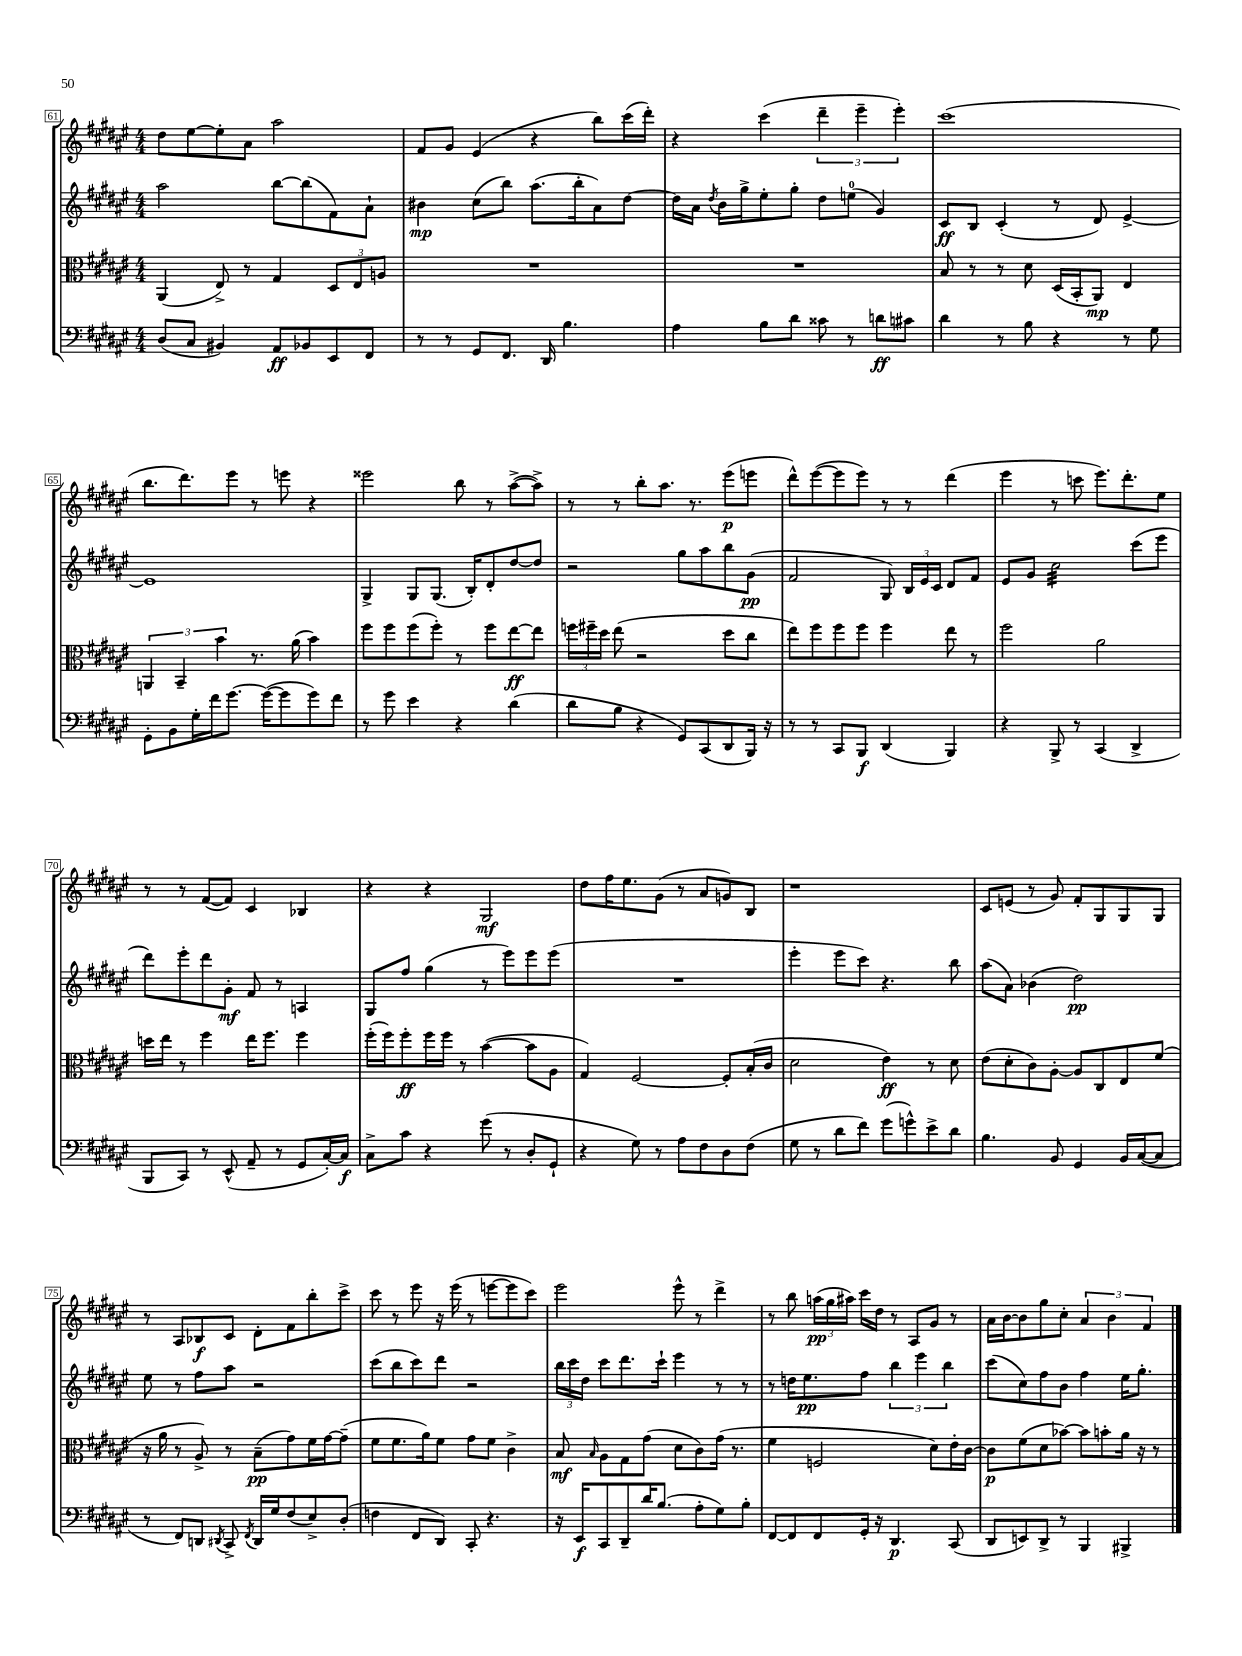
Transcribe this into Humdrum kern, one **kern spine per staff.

**kern	**dynam	**kern	**dynam	**kern	**dynam	**kern	**dynam
*part4	*part4	*part3	*part3	*part2	*part2	*part1	*part1
*staff4	*staff4	*staff3	*staff3	*staff2	*staff2	*staff1	*staff1
*clefF4	*	*clefC3	*	*clefG2	*	*clefG2	*
*k[f#c#g#d#a#e#]	*	*k[f#c#g#d#a#e#]	*	*k[f#c#g#d#a#e#]	*	*k[f#c#g#d#a#e#]	*
*M4/4	*	*M4/4	*	*M4/4	*	*M4/4	*
=61	=61	=61	=61	=61	=61	=61	=61
(8D#/L	.	(4AA#/	.	2aa#\	.	8dd#\L	.
8C#/J	.	.	.	.	.	[8ee#\	.
4BB#X/)	.	8E#^/)	.	.	.	8ee#'\]	.
.	.	8r	.	.	.	8a#\J	.
8AA#/L	ff	4G#/	.	[8bb\L	.	2aa#\	.
8BB-X/	.	.	.	(8bb\]	.	.	.
8EE#/	.	12D#/L	.	8f#\)	.	.	.
.	.	12E#/	.	.	.	.	.
8FF#/J	.	.	.	8a#`\J	.	.	.
.	.	12An/J	.	.	.	.	.
=62	=62	=62	=62	=62	=62	=62	=62
8r	.	1r	.	4b#X\	mp	8f#/L	.
8r	.	.	.	.	.	8g#/J	.
8GG#/L	.	.	.	(8cc#\L	.	(4e#/	.
8.FF#/J	.	.	.	8bb\J)	.	.	.
.	.	.	.	(8.aa#\L	.	4r	.
16DD#/	.	.	.	.	.	.	.
4.B\	.	.	.	.	.	.	.
.	.	.	.	16bb'\k	.	.	.
.	.	.	.	8a#\)	.	8bb\L)	.
.	.	.	.	[8dd#\J	.	(16ccc#\L	.
.	.	.	.	.	.	16ddd#'\JJ)	.
=63	=63	=63	=63	=63	=63	=63	=63
4A#\	.	1r	.	16dd#\LL]	.	4r	.
.	.	.	.	16a#\JJ	.	.	.
.	.	.	.	8qdd#/	.	.	.
.	.	.	.	16b\LL	.	.	.
.	.	.	.	16gg#^\J	.	.	.
8B\L	.	.	.	8ee#'\	.	(4ccc#\	.
8d#\J	.	.	.	8gg#'\J	.	.	.
8c##X\	.	.	.	8dd#\L	.	6ddd#~\	.
8r	.	.	.	(8een\J	.	.	.
.	.	.	.	.	.	6eee#~\	.
8dn\L	ff	.	.	4g#/)	.	.	.
.	.	.	.	.	.	6eee#'\)	.
8c#X\J	.	.	.	.	.	.	.
=64	=64	=64	=64	=64	=64	=64	=64
4d#\	.	8B/	.	8c#/L	ff	(1ccc#	.
.	.	8r	.	8B/J	.	.	.
8r	.	8r	.	(4c#'/	.	.	.
8B\	.	8d#\	.	.	.	.	.
4r	.	(16D#/LL	.	8r	.	.	.
.	.	16BB'/J	.	.	.	.	.
.	.	8AA#/J)	mp	8d#/)	.	.	.
8r	.	4E#/	.	[4e#^/	.	.	.
8G#\	.	.	.	.	.	.	.
!!LO:LB:g=z
=65	=65	=65	=65	=65	=65	=65	=65
8GG#'\L	.	6AAn/	.	1e#]	.	8.bb\L	.
8BB\	.	.	.	.	.	.	.
.	.	6BB~/	.	.	.	.	.
.	.	.	.	.	.	8.ddd#\)	.
16G#'\L	.	.	.	.	.	.	.
16f#\J	.	.	.	.	.	.	.
.	.	6b\	.	.	.	.	.
[8.g#\J	.	.	.	.	.	8eee#\J	.
.	.	8.r	.	.	.	8r	.
(16g#\KL_	.	.	.	.	.	.	.
8g#\]	.	.	.	.	.	8eeen\	.
.	.	(16a#\	.	.	.	.	.
8g#\)	.	4b\)	.	.	.	4r	.
8f#\J	.	.	.	.	.	.	.
=66	=66	=66	=66	=66	=66	=66	=66
8r	.	8ff#\L	.	4G#^/	.	2eee##X\	.
8g#\	.	8ff#\	.	.	.	.	.
4e#\	.	(8ff#\	.	8G#/L	.	.	.
.	.	8ff#'\J)	.	(8.G#/J	.	.	.
4r	.	8r	.	.	.	8bb\	.
.	.	.	.	16B'/KL)	.	.	.
.	.	8ff#\L	.	8d#'/	.	8r	.
(4d#\	.	[8ee#\	ff	[8dd#/	.	([8aa#^\L	.
.	.	8ee#\J]	.	8dd#/J]	.	8aa#^\J])	.
=67	=67	=67	=67	=67	=67	=67	=67
8d#\L	.	24ffn\LL	.	2r	.	8r	.
.	.	24ff#X~\	.	.	.	.	.
.	.	24dd#\JJ	.	.	.	.	.
8B\J	.	(8ee#\	.	.	.	8r	.
4r	.	2r	.	.	.	8bb'\L	.
.	.	.	.	.	.	8.aa#\J	.
8GG#/L)	.	.	.	8gg#\L	.	.	.
.	.	.	.	.	.	8.r	.
(8CC#/	.	.	.	8aa#\	.	.	.
8DD#/	.	8dd#\L	.	8bb\	.	(8eee#\L	p
16BBB/Jk)	.	8cc#\J	.	(8g#\J	pp	8eeen\J	.
16r	.	.	.	.	.	.	.
=68	=68	=68	=68	=68	=68	=68	=68
8r	.	8ee#\L)	.	2f#/	.	8ddd#^^\L)	.
8r	.	8ff#\	.	.	.	([8eee#\	.
8CC#/L	.	8ff#\	.	.	.	8eee#\]	.
8BBB/J	f	8ff#\J	.	.	.	8eee#\J)	.
(4DD#/	.	4ff#\	.	8G#/)	.	8r	.
.	.	.	.	24B/LL	.	8r	.
.	.	.	.	24e#/	.	.	.
.	.	.	.	24c#/JJ	.	.	.
4BBB/)	.	8ee#\	.	8d#/L	.	(4ddd#\	.
.	.	8r	.	8f#/J	.	.	.
=69	=69	=69	=69	=69	=69	=69	=69
4r	.	2ff#\	.	8e#/L	.	4eee#\	.
.	.	.	.	8g#/J	.	.	.
*	*	*	*	*tremolo	*	*	*
8BBB^/	.	.	.	32cc#\LLL	.	8r	.
.	.	.	.	32cc#\	.	.	.
.	.	.	.	32cc#\	.	.	.
.	.	.	.	32cc#\	.	.	.
8r	.	.	.	32cc#\	.	8cccn\	.
.	.	.	.	32cc#\	.	.	.
.	.	.	.	32cc#\	.	.	.
.	.	.	.	32cc#\	.	.	.
(4CC#/	.	2a#\	.	32cc#\	.	8.eee#\L)	.
.	.	.	.	32cc#\	.	.	.
.	.	.	.	32cc#\	.	.	.
.	.	.	.	32cc#\	.	.	.
.	.	.	.	32cc#\	.	.	.
.	.	.	.	32cc#\	.	.	.
.	.	.	.	32cc#\	.	8.ddd#'\	.
.	.	.	.	32cc#\JJJ	.	.	.
*	*	*	*	*Xtremolo	*	*	*
4DD#^/	.	.	.	(8ccc#\L	.	.	.
.	.	.	.	8eee#\J	.	8ee#\J	.
!!LO:LB:g=z
=70	=70	=70	=70	=70	=70	=70	=70
8BBB/L	.	16ddn\LL	.	8ddd#\L)	.	8r	.
.	.	16ee#\JJ	.	.	.	.	.
8CC#/J)	.	8r	.	8eee#'\	.	8r	.
8r	.	4ff#\	.	8ddd#\	.	([8f#/L	.
(8EE#^^/	.	.	.	8g#'\J	mf	8f#/J])	.
8AA#~/	.	16ee#\KL	.	8f#/	.	4c#/	.
.	.	8.ff#\J	.	.	.	.	.
8r	.	.	.	8r	.	.	.
8GG#/L	.	4ff#\	.	4An/	.	4B-X/	.
[16C#'/L)	.	.	.	.	.	.	.
16C#/JJ]	f	.	.	.	.	.	.
=71	=71	=71	=71	=71	=71	=71	=71
8C#^\L	.	(16ff#'\LL	.	8G#/L	.	4r	.
.	.	16ff#\J)	.	.	.	.	.
8c#\J	.	8ff#'\	ff	8ff#/J	.	.	.
4r	.	16ff#\L	.	(4gg#\	.	4r	.
.	.	16ff#\JJ	.	.	.	.	.
.	.	8r	.	.	.	.	.
(8g#\	.	([4b\	.	8r	.	2G#/	mf
8r	.	.	.	8eee#\L)	.	.	.
8D#'/L	.	8b\L]	.	8eee#\	.	.	.
8GG#`/J	.	8A#\J	.	(8eee#\J	.	.	.
=72	=72	=72	=72	=72	=72	=72	=72
4r	.	4G#/)	.	1r	.	8dd#\L	.
.	.	.	.	.	.	16ff#\K	.
.	.	.	.	.	.	8.ee#\	.
8G#\)	.	[2F#/	.	.	.	.	.
8r	.	.	.	.	.	(8g#\J	.
8A#\L	.	.	.	.	.	8r	.
8F#\	.	.	.	.	.	8a#/L	.
8D#\	.	8F#'/L]	.	.	.	8gn/)	.
(8F#\J	.	(16B'/L	.	.	.	8B/J	.
.	.	16c#/JJ	.	.	.	.	.
=73	=73	=73	=73	=73	=73	=73	=73
8G#\	.	2d#\	.	4eee#'\	.	1r	.
8r	.	.	.	.	.	.	.
8d#\L	.	.	.	8eee#\L	.	.	.
8f#\J)	.	.	.	8ccc#\J)	.	.	.
(8g#\L	.	4e#\)	ff	4.r	.	.	.
8gn^^\)	.	.	.	.	.	.	.
8e#^\	.	8r	.	.	.	.	.
8d#\J	.	8d#\	.	8bb\	.	.	.
=74	=74	=74	=74	=74	=74	=74	=74
4.B\	.	(8e#\L	.	(8aa#\L	.	8c#/L	.
.	.	8d#'\	.	8a#\J)	.	(8en/J	.
.	.	8c#\)	.	(4b-X\	.	8r	.
8BB/	.	[8A#'\J	.	.	.	8g#/)	.
4GG#/	.	8A#/L]	.	2dd#\)	pp	8f#'/L	.
.	.	8C#/	.	.	.	8G#/	.
16BB/LL	.	8E#/	.	.	.	8G#/	.
([16C#/J	.	.	.	.	.	.	.
8C#/J]	.	(8f#/J	.	.	.	8G#/J	.
!!LO:LB:g=z
=75	=75	=75	=75	=75	=75	=75	=75
8r	.	16r	.	8ee#\	.	8r	.
.	.	16a#\	.	.	.	.	.
8FF#/L)	.	8r	.	8r	.	8A#/L	.
8DDn/J	.	8A#^/)	.	8ff#\L	.	8B-X/	f
8qDD#X/	.	.	.	.	.	.	.
8CC#^/	.	8r	.	8aa#\J	.	8c#/J	.
8qFF#/	.	.	.	.	.	.	.
16DD#/LL	.	(8B~\L	pp	2r	.	8d#'\L	.
16G#/J	.	.	.	.	.	.	.
(8F#/	.	8g#\)	.	.	.	8f#\	.
8E#^/)	.	16f#\L	.	.	.	8bb'\	.
.	.	[16g#\J	.	.	.	.	.
(8D#'/J	.	(8g#~\J]	.	.	.	8ccc#^\J	.
=76	=76	=76	=76	=76	=76	=76	=76
4Fn\	.	8f#\L	.	(8ccc#\L	.	8ccc#\	.
.	.	8.f#\	.	8bb\	.	8r	.
8FF#/L	.	.	.	8ccc#\)	.	8eee#\	.
.	.	16a#\k)	.	.	.	.	.
8DD#/J)	.	8f#\J	.	8ddd#\J	.	16r	.
.	.	.	.	.	.	(16eee#\	.
8CC#'/	.	8g#\L	.	2r	.	8r	.
4.r	.	8f#\J	.	.	.	[8eeen\L	.
.	.	4c#^\	.	.	.	8eee\]	.
.	.	.	.	.	.	8ccc#\J)	.
=77	=77	=77	=77	=77	=77	=77	=77
16r	.	8B/	mf	24bb\LL	.	2eee#\	.
.	.	.	.	24ccc#\	.	.	.
16EE#/KL	f	.	.	.	.	.	.
.	.	.	.	24dd#\JJ	.	.	.
.	.	16qqB/	.	.	.	.	.
8CC#/	.	8A#\L	.	8ccc#\L	.	.	.
8DD#~/	.	8G#\	.	8.ddd#\	.	.	.
16d#/K	.	(8g#\J	.	.	.	.	.
(8.B/J	.	.	.	16ccc#`\Jk	.	.	.
.	.	8d#\L	.	4eee#\	.	8eee#^^\	.
8A#'\L	.	8c#\)	.	.	.	8r	.
8G#\)	.	(16g#\Jk	.	8r	.	4ddd#^\	.
.	.	8.r	.	.	.	.	.
8B'\J	.	.	.	8r	.	.	.
=78	=78	=78	=78	=78	=78	=78	=78
[8FF#/L	.	4f#\	.	8r	.	8r	.
8FF#/]	.	.	.	16ddn\KL	.	8bb\	.
.	.	.	.	8.ee#\	pp	.	.
8FF#/	.	2Fn/	.	.	.	(24aan\LL	pp
.	.	.	.	.	.	24gg#\	.
.	.	.	.	.	.	24aa#X\JJ)	.
16GG#'/Jk	.	.	.	8ff#\J	.	16ccc#\LL	.
16r	.	.	.	.	.	16dd#\JJ	.
4.DD#/	p	.	.	6bb\	.	8r	.
.	.	.	.	.	.	8A#/L	.
.	.	.	.	6eee#\	.	.	.
.	.	8d#\L)	.	.	.	8g#/J	.
.	.	.	.	6bb\	.	.	.
(8CC#/	.	16e#'\L	.	.	.	8r	.
.	.	[16c#\JJ	.	.	.	.	.
=79	=79	=79	=79	=79	=79	=79	=79
8DD#/L	.	8c#\L]	p	(8ccc#\L	.	16a#\LL	.
.	.	.	.	.	.	[16b\J	.
8EEn/)	.	(8f#\	.	8cc#\)	.	8b\]	.
8DD#^/J	.	8d#\	.	8ff#\	.	8gg#\	.
8r	.	[8b-X\J)	.	8b\J	.	8cc#'\J	.
4BBB/	.	8b-\L]	.	4ff#\	.	6a#/	.
.	.	8bn'\	.	.	.	.	.
.	.	.	.	.	.	6b\	.
4BBB#X^/	.	16a#\Jk	.	16ee#\KL	.	.	.
.	.	16r	.	8.gg#'\J	.	.	.
.	.	.	.	.	.	6f#/	.
.	.	8r	.	.	.	.	.
==	==	==	==	==	==	==	==
*-	*-	*-	*-	*-	*-	*-	*-
